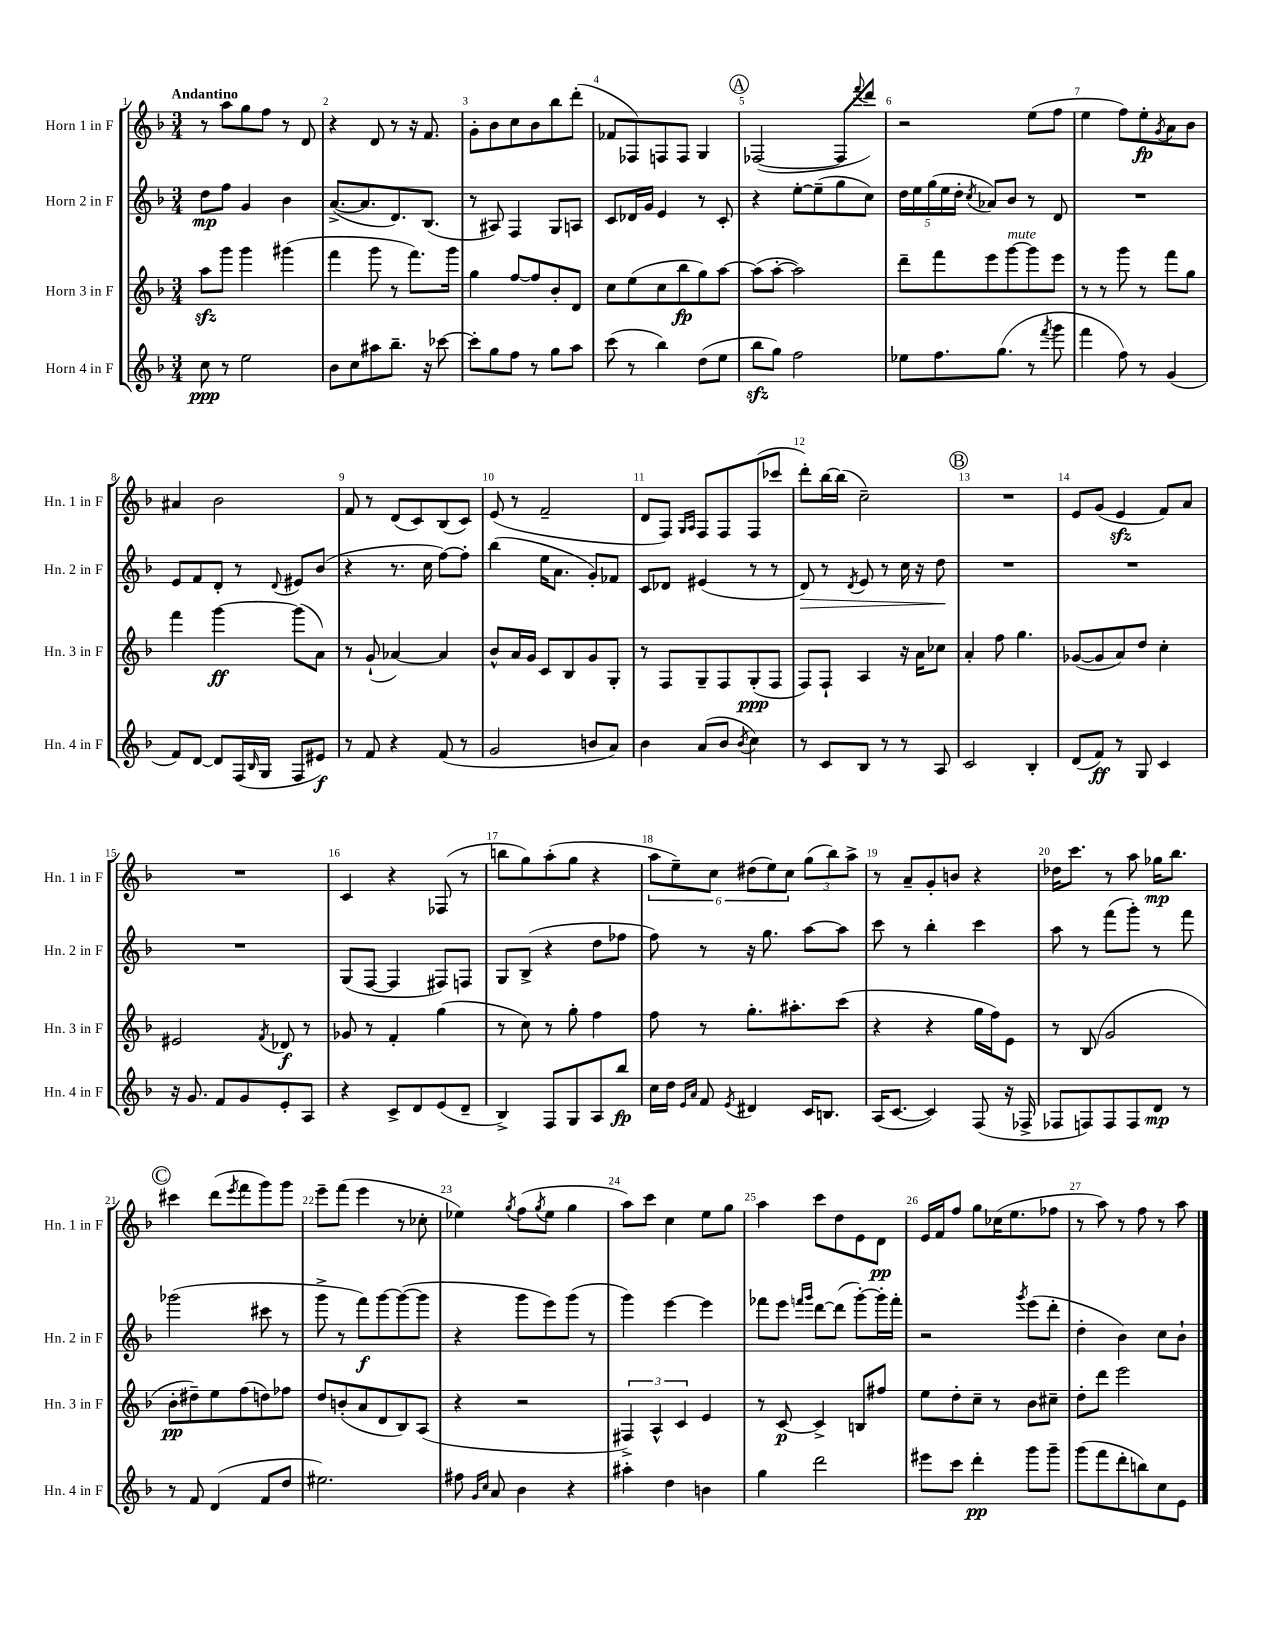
<<
\new StaffGroup <<
\new Staff = "s0" \with { instrumentName = "Horn 1 in F" shortInstrumentName = "Hn. 1 in F" } {
    \clef treble \key f \major \numericTimeSignature \time 3/4 \tempo "Andantino"
    r8 a''8 g''8 f''8 r8 d'8 |
    r4 d'8 r8 r16 f'8. |
    g'8-. bes'8 c''8 bes'8 bes''8 d'''8-.( |
    fes'8 fes8) f8 f8 g4 |
    \mark \markup { \circle "A" } fes2~( fes8 \appoggiatura { f'''8 } d'''8) |
    r2 e''8( f''8 |
    e''4 f''8) e''8-.\fp \acciaccatura { g'8 } a'8 bes'8 |
    ais'4 bes'2 |
    f'8 r8 d'8( c'8) bes8( c'8) |
    e'8( r8 f'2-- |
    d'8 f8) \grace { g16 a16 } f8 f8 f8( ces'''8 |
    d'''8-.) bes''16~ bes''16( c''2--) |
    \mark \markup { \circle "B" } R2. |
    e'8 g'8( e'4\sfz f'8) a'8 |
    R2. |
    c'4 r4 fes8( r8 |
    b''8 g''8) a''8-.( g''8 r4 |
    \tuplet 6/4 { a''8 e''8--) c''8 dis''8( e''8) c''8 } \tuplet 3/2 { g''8( bes''8) a''8-> } |
    r8 a'8-- g'8-. b'8 r4 |
    des''16 c'''8. r8 a''8 ges''16\mp bes''8. |
    \mark \markup { \circle "C" } cis'''4 d'''8( \acciaccatura { e'''8 } f'''8 g'''8) g'''8 |
    e'''8-- f'''8( e'''4 r8 ces''8-. |
    ees''4) \acciaccatura { g''8 } f''8( \acciaccatura { g''8 } ees''8 g''4 |
    a''8) c'''8 c''4 e''8 g''8 |
    a''4 c'''8 d''8 e'8 d'8\pp |
    e'16 f'16 f''8 g''8 ces''16( e''8. fes''8 |
    r8 a''8) r8 f''8 r8 a''8 \bar "|." |
}
\new Staff = "s1" \with { instrumentName = "Horn 2 in F" shortInstrumentName = "Hn. 2 in F" } {
    \clef treble \key f \major \numericTimeSignature \time 3/4
    d''8\mp f''8 g'4 bes'4 |
    a'8.~->( a'8. d'8.) bes8.( |
    r8 ais8) f4 g8 a8 |
    c'8 des'16 g'16 e'4 r8 c'8-. |
    \mark \markup { \circle "A" } r4 e''8~-. e''8--( g''8 c''8) |
    \tuplet 5/4 { d''16 e''16 g''16( e''16 d''16-. } \acciaccatura { c''8 } aes'8) bes'8 r8 d'8 |
    R2. |
    e'8 f'8 d'8-. r8 \appoggiatura { d'8 } eis'8 bes'8( |
    r4 r8. c''16 f''8~) f''8-. |
    bes''4( e''16 a'8. g'8-.) fes'8 |
    c'8 des'8 eis'4( r8 r8 |
    d'8\>) r8 \acciaccatura { d'8 } e'8 r8 c''16 r16 d''8\! |
    \mark \markup { \circle "B" } R2. |
    R2. |
    R2. |
    g8( f8~ f4 fis8) f8 |
    g8 bes8->( r4 d''8 fes''8 |
    f''8) r8 r16 g''8. a''8~ a''8 |
    c'''8 r8 bes''4-. c'''4 |
    a''8 r8 f'''8( g'''8-.) r8 f'''8 |
    \mark \markup { \circle "C" } ges'''2( cis'''8 r8 |
    g'''8-> r8 f'''8\f) g'''8~ g'''8~( g'''8 |
    r4 g'''8 e'''8) g'''8( r8 |
    g'''4) e'''4~ e'''4 |
    fes'''8 e'''8 \grace { f'''16 g'''16 } d'''8~ d'''8( g'''8~-.) g'''16-. f'''16-. |
    r2 \acciaccatura { g'''8 } e'''8( d'''8-. |
    d''4-. bes'4) c''8 bes'8-! \bar "|." |
}
\new Staff = "s2" \with { instrumentName = "Horn 3 in F" shortInstrumentName = "Hn. 3 in F" } {
    \clef treble \key f \major \numericTimeSignature \time 3/4
    a''8\sfz g'''8 g'''4 gis'''4( |
    f'''4 g'''8 r8 f'''8.) g'''16 |
    g''4 f''8~ f''8 bes'8-. d'8 |
    c''8 e''8( c''8 bes''8\fp g''8) a''8~ |
    \mark \markup { \circle "A" } a''8( a''8~-. a''2) |
    d'''8-- f'''8 e'''8 g'''8~^\markup { \italic "mute" } g'''8 e'''8 |
    r8 r8 g'''8 r8 f'''8 g''8 |
    f'''4 g'''4~\ff g'''8( a'8) |
    r8 g'8-!( aes'4~) aes'4 |
    bes'8-^ a'16 g'16 c'8 bes8 g'8 g8-. |
    r8 f8 g8-- f8 g8-.\ppp( f8 |
    f8) f8-! a4 r16 a'16 ces''8 |
    \mark \markup { \circle "B" } a'4-. f''8 g''4. |
    ges'8~( ges'8 a'8) d''8 c''4-. |
    eis'2 \acciaccatura { f'8 } des'8\f r8 |
    ges'8 r8 f'4-. g''4( |
    r8 c''8) r8 g''8-. f''4 |
    f''8 r8 g''8.-. ais''8.-. c'''8( |
    r4 r4 g''16 f''16) e'8 |
    r8 bes8( g'2 |
    \mark \markup { \circle "C" } bes'8-.\pp dis''8--) e''8 f''8( d''8) fes''8 |
    d''8 b'8-.( a'8 d'8 bes8) a8( |
    r4 r2 |
    \tuplet 3/2 { fis4->) a4-^ c'4 } e'4 |
    r8 c'8~\p c'4-> b8 fis''8 |
    e''8 d''8-. c''8-- r8 bes'8 cis''8-- |
    d''8-. d'''8 e'''2 \bar "|." |
}
\new Staff = "s3" \with { instrumentName = "Horn 4 in F" shortInstrumentName = "Hn. 4 in F" } {
    \clef treble \key f \major \numericTimeSignature \time 3/4
    c''8\ppp r8 e''2 |
    bes'8 c''8 ais''8 bes''8.-- r16 ces'''8~ |
    ces'''8-. g''8 f''8 r8 g''8 a''8 |
    c'''8( r8 bes''4) d''8( e''8 |
    \mark \markup { \circle "A" } bes''8\sfz g''8) f''2 |
    ees''8 f''8. g''8.( r8 \acciaccatura { f'''8 } g'''8 |
    f'''4 f''8) r8 g'4( |
    f'8) d'8~ d'8 f16( \grace { bes16 } g16 f8 eis'8\f) |
    r8 f'8 r4 f'8( r8 |
    g'2 b'8 a'8) |
    bes'4 a'8( bes'8 \acciaccatura { bes'8 } c''4) |
    r8 c'8 bes8 r8 r8 a8 |
    \mark \markup { \circle "B" } c'2 bes4-. |
    d'8( f'8\ff) r8 g8 c'4 |
    r16 g'8. f'8 g'8 e'8-. a8 |
    r4 c'8-> d'8 e'8( d'8-- |
    bes4->) f8 g8 a8 bes''8\fp |
    c''16 d''16 \grace { e'16 a'16 } f'8 \acciaccatura { e'8 } dis'4 c'16 b8. |
    a16( c'8.~ c'4) f8( r16 fes16-> |
    fes8 f8) f8 f8 d'8\mp r8 |
    \mark \markup { \circle "C" } r8 f'8 d'4( f'8 d''8 |
    eis''2.) |
    fis''8 \grace { g'16 c''16 } a'8 bes'4 r4 |
    ais''4-. d''4 b'4 |
    g''4 d'''2 |
    eis'''8 c'''8 d'''4-.\pp g'''8 g'''8-- |
    g'''8( f'''8 d'''8-. b''8) c''8 e'8 \bar "|." |
}
>>
>>
\layout { \context { \Score \override BarNumber.break-visibility = ##(#f #t #t) barNumberVisibility = #all-bar-numbers-visible } }
